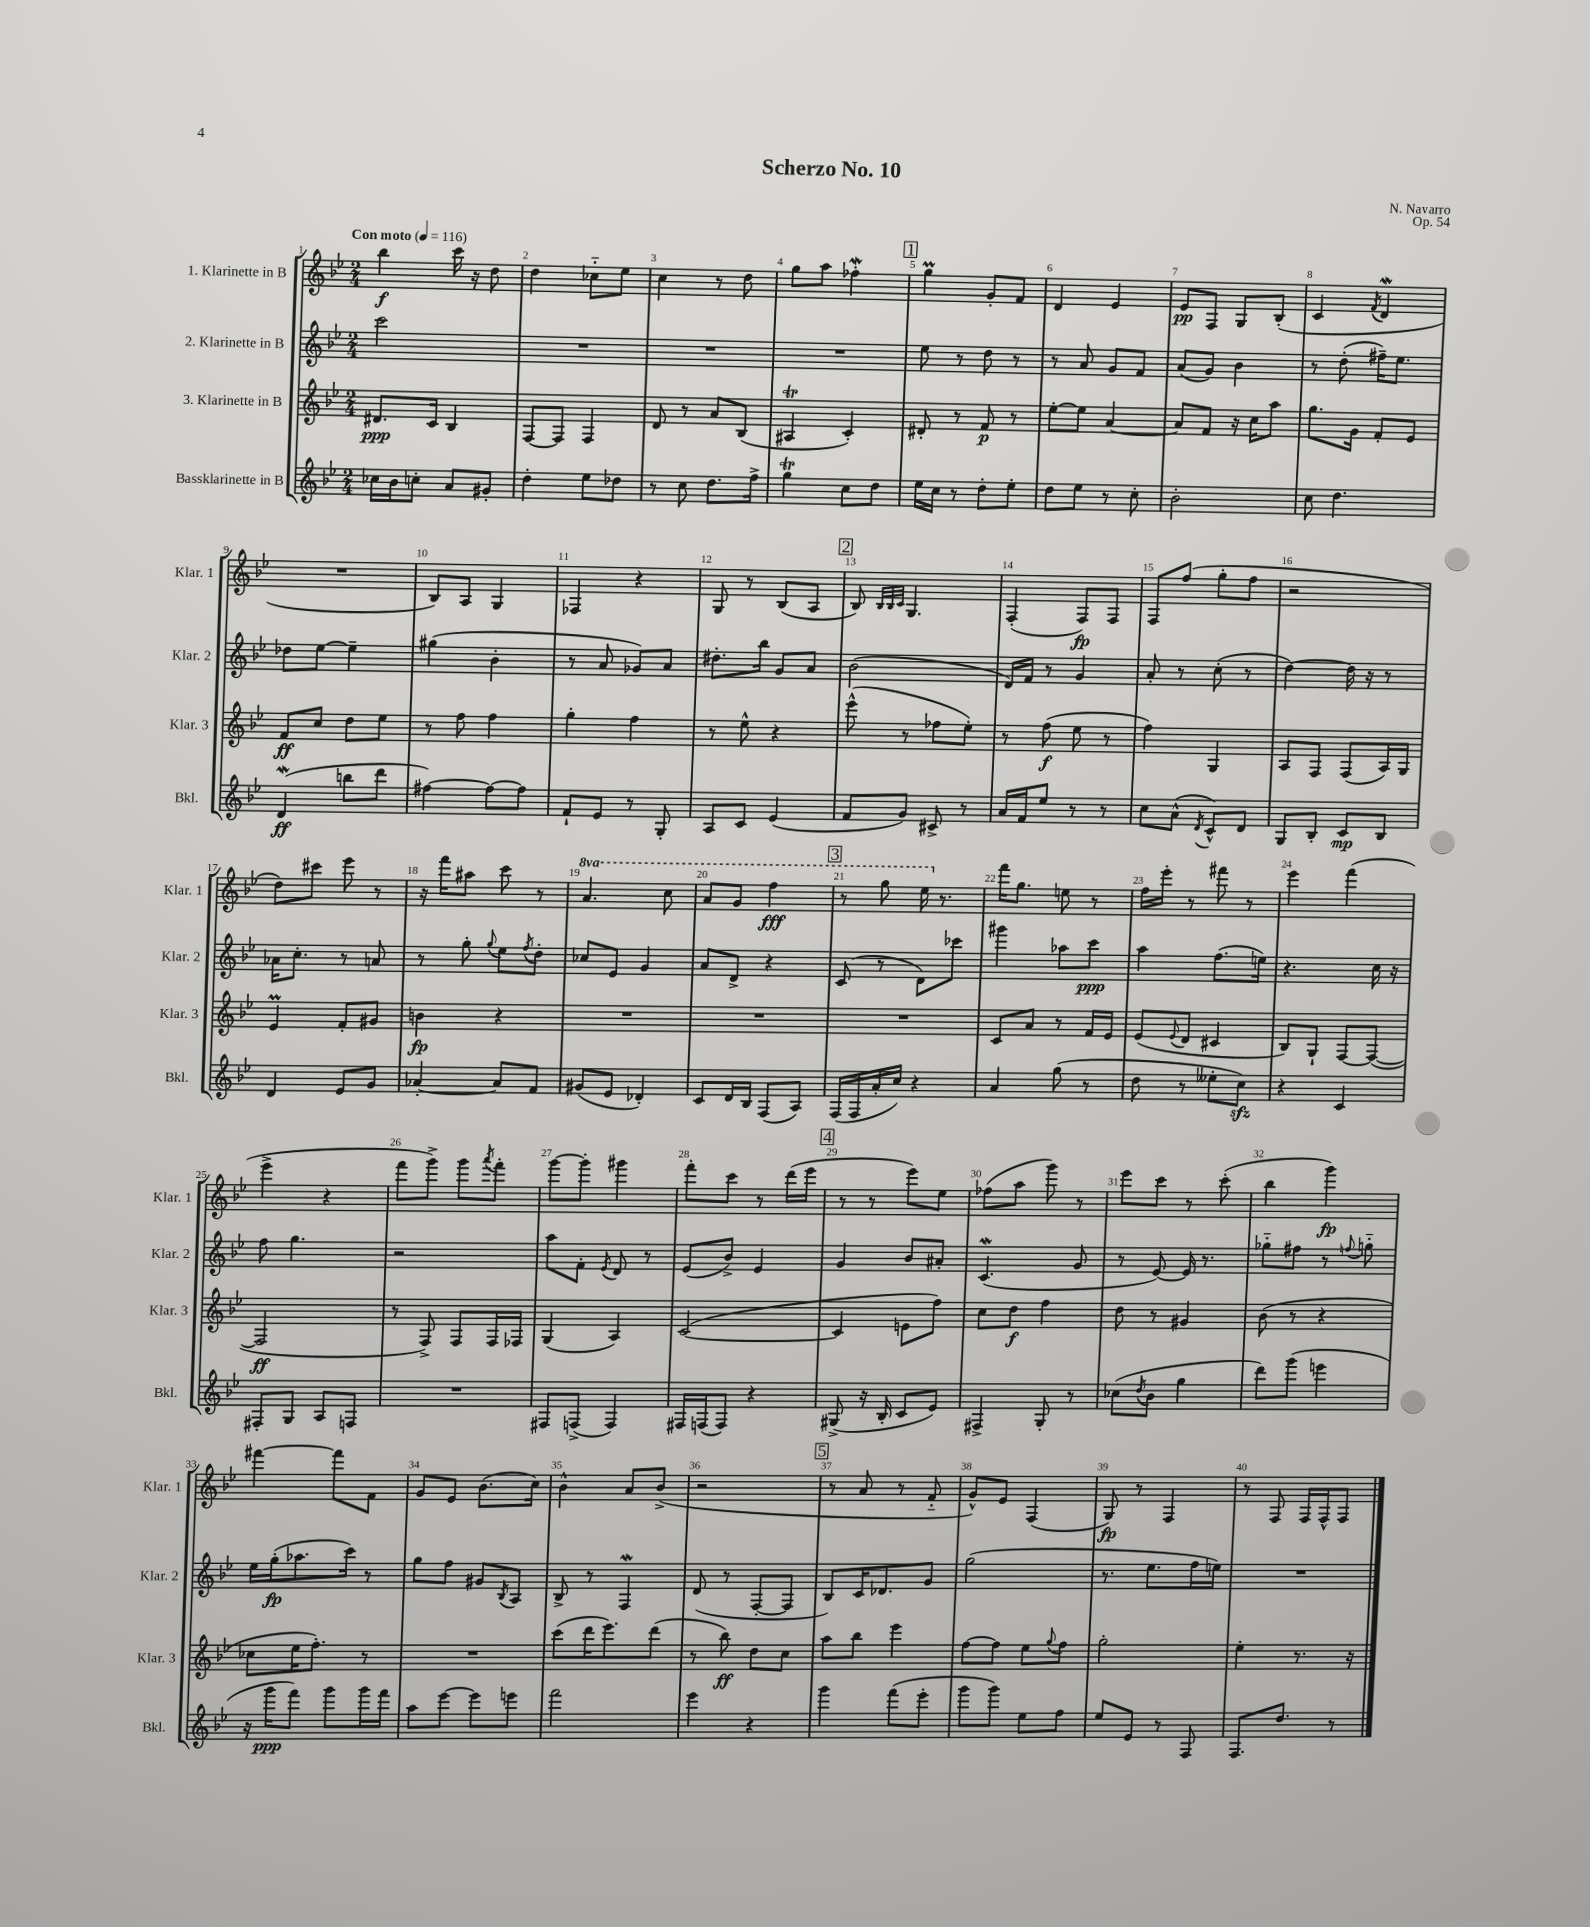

**kern	**kern	**kern	**kern
*staff4	*staff3	*staff2	*staff1
*clefG2	*clefG2	*clefG2	*clefG2
*k[b-e-]	*k[b-e-]	*k[b-e-]	*k[b-e-]
*M2/4	*M2/4	*M2/4	*M2/4
*MM116	*MM116	*MM116	*MM116
16cc-	8.d#	2ccc	4bb-
16b-	.	.	.
8cc'	.	.	.
.	16c	.	.
8a	4B-	.	16ccc
.	.	.	16r
8g#'	.	.	8dd
=	=	=	=
4dd'	[8F	2r	4dd
.	8F]	.	.
8ee-	4F	.	8cc-'~
8dd-	.	.	8ee-
=	=	=	=
8r	8d	2r	4cc
8cc	8r	.	.
8.dd	8a	.	8r
.	(8B-	.	8dd
16ff^	.	.	.
=	=	=	=
4gg	4A#	2r	8gg
.	.	.	8aa
8cc	4c')	.	4ff-'
8dd	.	.	.
=	=	=	=
16ee-	8d#'	8ee-	4gg
16cc	.	.	.
8r	8r	8r	.
8dd'	8f	8dd	8g'
8ee-'	8r	8r	8f
=	=	=	=
8dd	[8ee-'	8r	4d
8ee-	8ee-]	8a	.
8r	[4a	8g	4e-
8cc'	.	8f	.
=	=	=	=
2b-'	8a]	(8a	8e-
.	8f	8g)	8F
.	16r	4b-	8G
.	16cc	.	.
.	8aa	.	(8B-'
=	=	=	=
8cc	8.gg	8r	4c
4.dd	.	(8dd'	.
.	16g	.	.
.	.	.	8qf
.	8f'	16ff#~)	4d
.	.	8.ee-	.
.	8e-	.	.
=	=	=	=
(4d	8f	8dd-	2r
.	8cc	[8ee-	.
8bb	8dd	4ee-~]	.
8ddd	8ee-	.	.
=	=	=	=
[4ff#)	8r	(4gg#	8B-)
.	8ff	.	8A
8ff#_	4ff	4b-'	4G
8ff#]	.	.	.
=	=	=	=
8f`	4gg'	8r	4F-
8e-	.	8a	.
8r	4ff	8g-)	4r
8G'	.	8a	.
=	=	=	=
8A	8r	8.dd#'	8G
8c	8ee-^^	.	8r
.	.	16bb-	.
(4e-	4r	8g	(8B-
.	.	8a	8A
=	=	=	=
8f	(8eee-^^	(2b-	8B-)
.	.	.	32qqB-
.	.	.	32qqB-
.	.	.	32qqc
8g)	8r	.	4.G
8c#^	8ff-	.	.
8r	8ee-')	.	.
=	=	=	=
16a	8r	16d)	(4F'
16f	.	16f	.
8ee-	(8ff	8r	.
8r	8ee-	4g	8F)
8r	8r	.	8F
=	=	=	=
8cc	4ff)	8a'	8F
(8a^^	.	8r	(8ff
8qd	.	.	.
8c^^)	4G	(8cc'	8gg'
8d	.	8r	8ff
=	=	=	=
8G	8A	[4dd)	2r
8B-'	8F	.	.
8c	(8F	16dd]	.
.	.	16r	.
8B-	16A)	8r	.
.	16G	.	.
=	=	=	=
4d	4e-	16a-	8dd)
.	.	8.cc'	.
.	.	.	8ccc#
8e-	8f'	8r	8eee-
8g	8g#	8a	8r
=	=	=	=
[4a-'	4b	8r	16r
.	.	.	16fff
.	.	8gg'	8aa#
.	.	8qqgg	.
8a-]	4r	8ee-	8ccc
.	.	8qff	.
8f	.	8dd'	8r
=	=	=	=
(8g#	2r	8cc-	4.aa
8e-	.	8e-	.
4d-')	.	4g	.
.	.	.	8ccc
=	=	=	=
8c	2r	8a	8aa
16d	.	8d^	8gg
16B-	.	.	.
(8F	.	4r	4fff
8A)	.	.	.
=	=	=	=
(16F	2r	(8c	8r
16F	.	.	.
16a'	.	8r	8ggg
16cc)	.	.	.
4r	.	8d)	16eee-
.	.	.	8.r
.	.	8ccc-	.
=	=	=	=
4a	8c	4ggg#	16fff
.	.	.	8.gg
.	8a	.	.
(8gg	8r	8aa-	8ee
8r	16f	8ccc	8r
.	16e-	.	.
=	=	=	=
8dd	(8e-	4aa	16ff
.	.	.	16eee-'
.	8qqe-	.	.
8r	8d	.	8r
8ee--'	4c#	(8.ff	8fff#
8cc)	.	.	8r
.	.	16ee)	.
=	=	=	=
4r	8B-)	4.r	4eee-
.	8G`	.	.
4c	[8F	.	(4fff
.	(8F_	16cc	.
.	.	16r	.
=	=	=	=
8F#'	2F]	8ff	4eee-^
8G	.	4.gg	.
8A	.	.	4r
8F	.	.	.
=	=	=	=
2r	8r	2r	8fff
.	8F^)	.	8ggg^)
.	8F	.	8ggg
.	.	.	8qaaa
.	16F	.	8fff'
.	16F-	.	.
=	=	=	=
8F#	(4G	8aa	[8ggg
(8F^	.	8f'	8ggg']
.	.	8qe-	.
4F)	4A)	8d	4ggg#
.	.	8r	.
=	=	=	=
16F#	([2c	(8e-	8fff'
(16F	.	.	.
8F)	.	8b-^)	8ccc
4r	.	4e-	8r
.	.	.	(16ddd
.	.	.	16eee-
=	=	=	=
(8G#^	4c]	4g	8r
16r	.	.	8r
16B-'	.	.	.
8c	8e	8b-	8eee-)
8e-)	8ff)	8a#'	8ee-
=	=	=	=
4F#^	8cc	(4.c	(8ff-
.	8dd	.	8aa
8G'	4ff	.	8ggg)
8r	.	8g	8r
=	=	=	=
(8cc-	8dd	8r	8eee-
8qdd	.	.	.
8b-	8r	[8e-)	8ccc
4gg	4g#	16e-]	8r
.	.	8.r	.
.	.	.	(8ccc'
=	=	=	=
8ddd)	(8b-	8gg-'~	4bb-
(8ggg	8r	8ff#	.
4eee	4r	8r	4ggg)
.	.	8qqff	.
.	.	8gg'~	.
=	=	=	=
16r	8cc-	16ee-	[4fff#
16ggg	.	(16gg'	.
8fff)	16ee-	8.aa-	.
.	8.ff')	.	.
8ggg	.	.	8fff#]
.	.	16ccc)	.
16ggg	8r	8r	8f
16fff	.	.	.
=	=	=	=
8aa	2r	8gg	8g
[8eee-	.	8ff	8e-
8eee-]	.	8g#	(8.b-
.	.	8qB-	.
8eee	.	8A	.
.	.	.	16cc)
=	=	=	=
2fff	(8ccc	8B-^	4b-^^
.	16ddd	8r	.
.	8.eee-)	.	.
.	.	4F	8a
.	(8ddd	.	(8b-^
=	=	=	=
4eee-	8r	(8d	2r
.	8bb-)	8r	.
4r	8dd	[8F'	.
.	8cc	8F]	.
=	=	=	=
4ggg	8aa	8B-)	8r
.	8bb-	16c	8a
.	.	8.d-	.
(8fff	4eee-	.	8r
8eee-'	.	8g	8f'~
=	=	=	=
8ggg	[8ff	(2gg	8g^^)
8ggg)	8ff]	.	8e-
8ee-	8ee-	.	(4F
.	8qqgg	.	.
8ff	8ff	.	.
=	=	=	=
8ee-	2gg'	8.r	8G)
8e-	.	.	8r
.	.	8.ee-	.
8r	.	.	4F
8F	.	16ff	.
.	.	16ee)	.
=	=	=	=
8.F	4ee-'	2r	8r
.	.	.	8F
8.dd	.	.	.
.	8.r	.	16F
.	.	.	16F^^
8r	.	.	8F
.	16r	.	.
==	==	==	==
*-	*-	*-	*-
